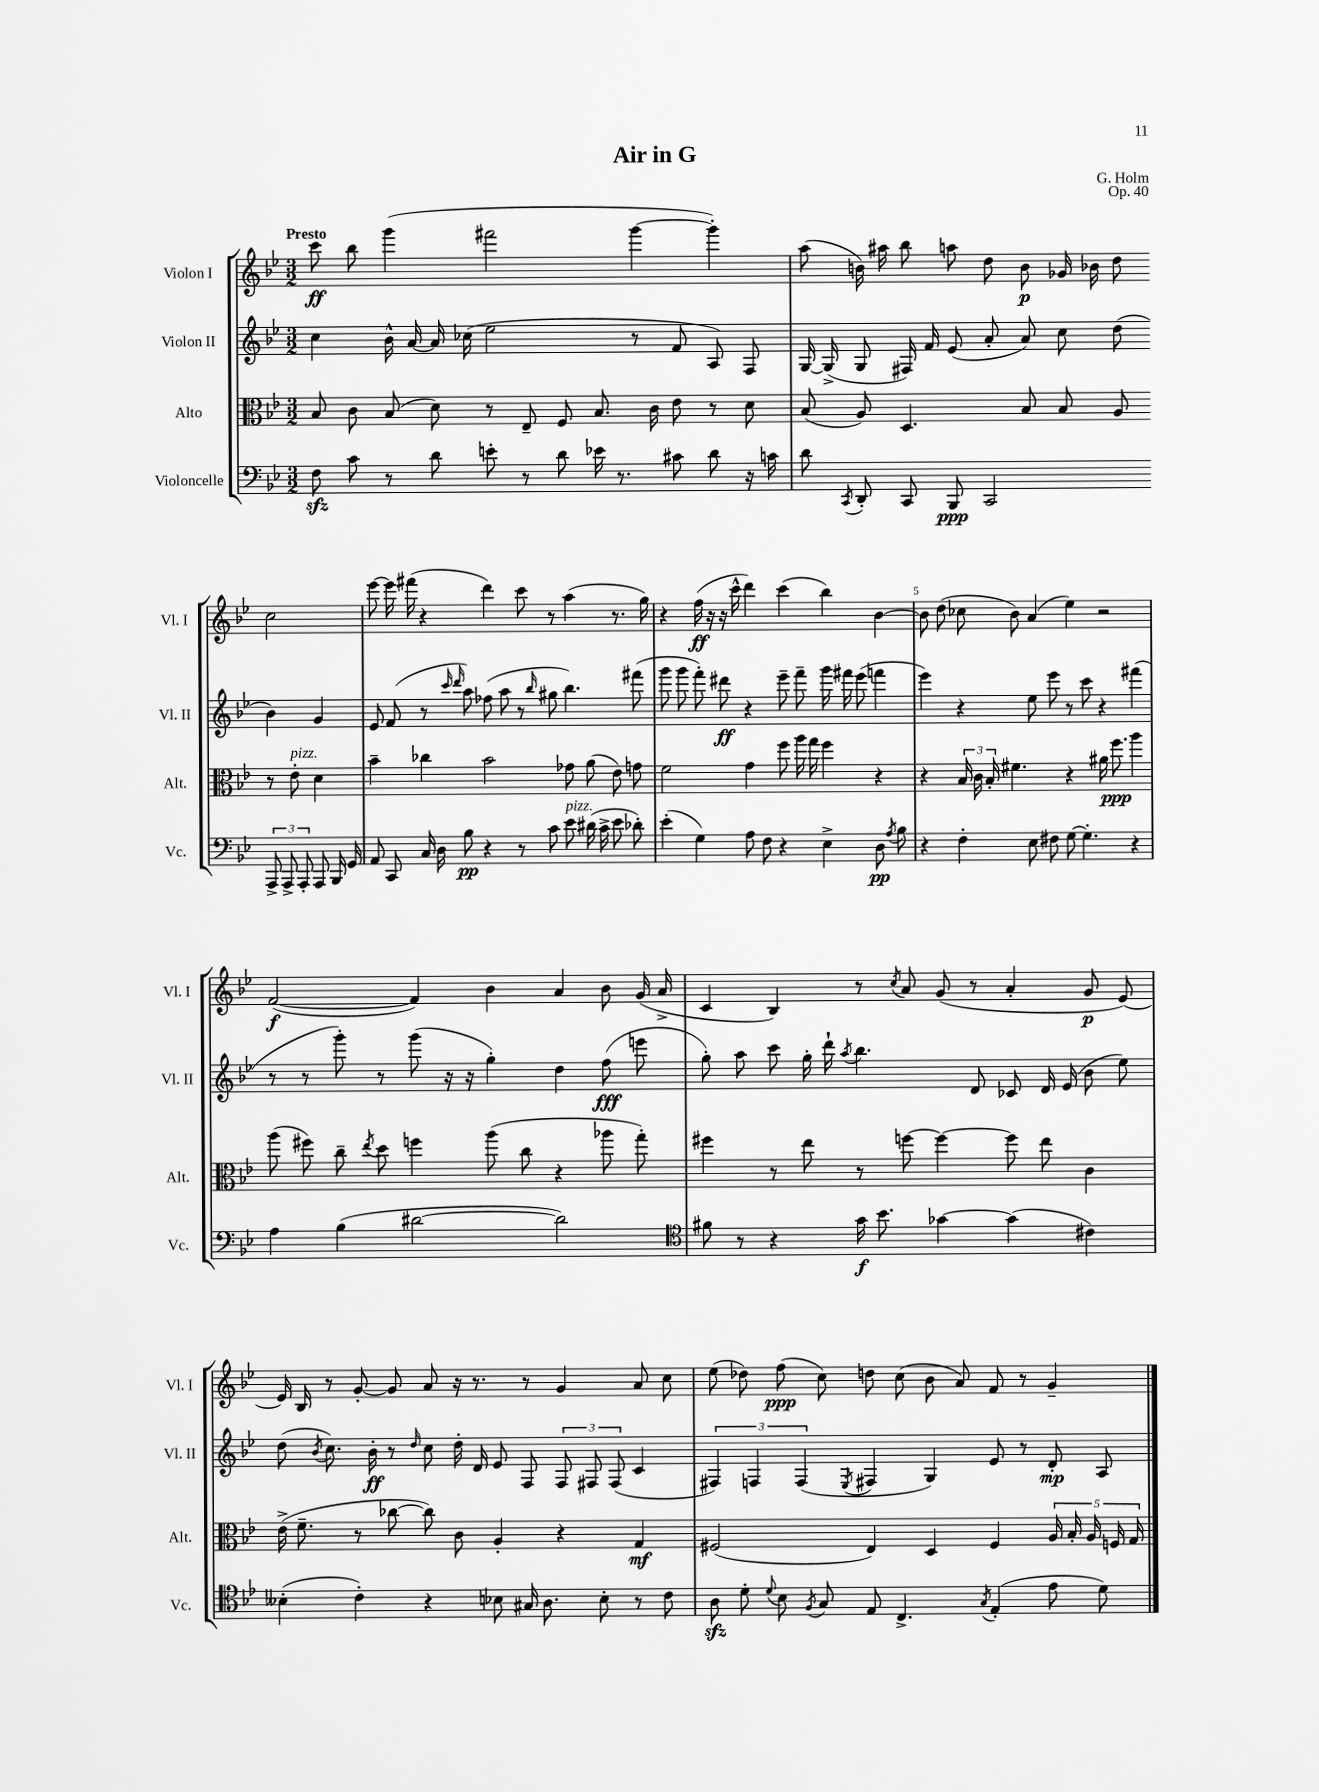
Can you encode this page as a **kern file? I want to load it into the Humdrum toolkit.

**kern	**dynam	**kern	**dynam	**kern	**dynam	**kern	**dynam
*part4	*part4	*part3	*part3	*part2	*part2	*part1	*part1
*staff4	*staff4	*staff3	*staff3	*staff2	*staff2	*staff1	*staff1
*I"Violoncelle	*	*I"Alto	*	*I"Violon II	*	*I"Violon I	*
*I'Vc.	*	*I'Alt.	*	*I'Vl. II	*	*I'Vl. I	*
*clefF4	*	*clefC3	*	*clefG2	*	*clefG2	*
*k[b-e-]	*	*k[b-e-]	*	*k[b-e-]	*	*k[b-e-]	*
*M3/2	*	*M3/2	*	*M3/2	*	*M3/2	*
=1	=1	=1	=1	=1	=1	=1	=1
!	!	!	!	!	!	!LO:TX:a:B:t=Presto	!
8Fzz\	.	8B-/	.	4cc\	.	8ccc\	ff
8c\	.	8c\	.	.	.	8bb-\	.
8r	.	(8B-/	.	16b-^^\	.	(4ggg\	.
.	.	.	.	[16a/	.	.	.
8d\	.	8d\)	.	16a/]	.	.	.
.	.	.	.	(16cc-X\	.	.	.
8en'\	.	8r	.	2ee-\	.	2fff#X\	.
8r	.	8E-~/	.	.	.	.	.
8d\	.	8F/	.	.	.	.	.
16e-X\	.	8.B-/	.	.	.	.	.
8.r	.	.	.	.	.	.	.
.	.	.	.	8r	.	[4ggg\	.
.	.	16c\	.	.	.	.	.
8c#X\	.	8e-\	.	8f/	.	.	.
8d\	.	8r	.	8A/)	.	4ggg'\])	.
16r	.	8d\	.	8F/	.	.	.
16cn\	.	.	.	.	.	.	.
=2	=2	=2	=2	=2	=2	=2	=2
8d\	.	(8B-/	.	[16G/	.	(8aa\	.
.	.	.	.	(16G^/]	.	.	.
8qCC/	.	.	.	.	.	.	.
8DD'/	.	8A/)	.	8G/	.	16bn\)	.
.	.	.	.	.	.	16aa#X\	.
8CC/	.	4.D/	.	16F#X/)	.	8bb-\	.
.	.	.	.	16f/	.	.	.
8BBB-/	ppp	.	.	(8e-/	.	8aan\	.
2CC/	.	.	.	8a'/	.	8dd\	.
.	.	8B-/	.	8a/)	.	8b\	p
.	.	8B-/	.	8cc\	.	16g-X/	.
.	.	.	.	.	.	16b-X\	.
.	.	8A/	.	(8dd\	.	8dd\	.
12AAA^/	.	8r	.	4b-\)	.	2cc\	.
12AAA^/	.	.	.	.	.	.	.
!	!	!LO:TX:a:i:t=pizz.	!	!	!	!	!
.	.	8e-'\	.	.	.	.	.
12AAA'/	.	.	.	.	.	.	.
8AAA/	.	4d\	.	4g/	.	.	.
16BBB-/	.	.	.	.	.	.	.
16GG/	.	.	.	.	.	.	.
!!LO:LB:g=z
=3	=3	=3	=3	=3	=3	=3	=3
8AA/	.	4b-~\	.	8e-/	.	[8eee-\	.
8CC/	.	.	.	(8f/	.	16eee-\]	.
.	.	.	.	.	.	(16fff#X\	.
16C/	.	4cc-X\	.	8r	.	4r	.
16D\	.	.	.	.	.	.	.
.	.	.	.	16qqccc/	.	.	.
.	.	.	.	16qqddd/	.	.	.
8B-\	pp	.	.	8aa\)	.	.	.
4r	.	2b-\	.	(8ff-X\	.	4ddd\)	.
.	.	.	.	8aa\	.	.	.
8r	.	.	.	8r	.	8ccc\	.
.	.	.	.	16qqbb-/	.	.	.
8c\	.	.	.	8gg#X\	.	8r	.
!LO:TX:a:i:t=pizz.	!	!	!	!	!	!	!
8e-\	.	8g-X\	.	4.bb-\)	.	(4aa\	.
(16d#X\	.	(8a\	.	.	.	.	.
16c^\	.	.	.	.	.	.	.
8e-\	.	8e-\)	.	.	.	8.r	.
8d-X'\)	.	8gn\	.	(8fff#X\	.	.	.
.	.	.	.	.	.	16gg\)	.
=4	=4	=4	=4	=4	=4	=4	=4
(4e-'\	.	2f\	.	8ggg\	.	4r	.
.	.	.	.	8ggg\	.	.	.
4G\)	.	.	.	8fff'\)	.	(16ff\	ff
.	.	.	.	.	.	16r	.
.	.	.	.	8ddd#X\	ff	16r	.
.	.	.	.	.	.	16ccc^^\	.
8A\	.	4g\	.	4r	.	4ddd\)	.
8F\	.	.	.	.	.	.	.
4r	.	8ff\	.	8eee-~\	.	(4ccc\	.
.	.	16aa\	.	8fff~\	.	.	.
.	.	16gg\	.	.	.	.	.
4E-^\	.	4ff\	.	16ggg\	.	4bb-\)	.
.	.	.	.	16fff#X\	.	.	.
.	.	.	.	(8eee-\	.	.	.
8D\	pp	4r	.	4fffn\	.	[4b-\	.
8qA/	.	.	.	.	.	.	.
8B-\	.	.	.	.	.	.	.
=5	=5	=5	=5	=5	=5	=5	=5
4r	.	4r	.	4eee-\)	.	8b-\]	.
.	.	.	.	.	.	(8dd\	.
4F'\	.	24B-/	.	4r	.	8cc-X\	.
.	.	24c\	.	.	.	.	.
.	.	24B-'/	.	.	.	.	.
.	.	4.f#X\	.	.	.	8b-\)	.
8E-\	.	.	.	8ee-\	.	(4a/	.
8F#X\	.	.	.	8eee-\	.	.	.
[8G\	.	4r	.	8r	.	4ee-\)	.
4.G'\]	.	.	.	8ccc\	.	.	.
.	.	16a#X\	.	4r	.	2r	.
.	.	8.ff\	ppp	.	.	.	.
4r	.	4aa\	.	(4fff#X\	.	.	.
!!LO:LB:g=z
=6	=6	=6	=6	=6	=6	=6	=6
4A\	.	(8aa\	.	8r	.	([2f/	f
.	.	8ff#X\)	.	8r	.	.	.
(4B-\	.	8cc~\	.	8ggg'\)	.	.	.
.	.	8qee-/	.	.	.	.	.
.	.	8dd\	.	8r	.	.	.
[2d#X\	.	4ffn\	.	(8ggg\	.	4f/])	.
.	.	.	.	16r	.	.	.
.	.	.	.	16r	.	.	.
.	.	(8aa\	.	4gg'\)	.	4b-\	.
.	.	8cc\	.	.	.	.	.
2d#\])	.	4r	.	4dd\	.	4a/	.
.	.	8aa-X\	.	(8ff\	fff	8b-\	.
.	.	8gg'\)	.	8eeen\	.	(16g/	.
.	.	.	.	.	.	16a^/	.
=7	=7	=7	=7	=7	=7	=7	=7
*clefC4	*	*	*	*	*	*	*
8f#X\	.	4ff#X\	.	8gg'\)	.	4c/	.
8r	.	.	.	8aa\	.	.	.
4r	.	8r	.	8ccc\	.	4B-/)	.
.	.	8ee-\	.	16gg'\	.	.	.
.	.	.	.	16ddd`\	.	.	.
.	.	.	.	8qaa/	.	.	.
16g\	f	8r	.	4.bb-\	.	8r	.
8.b-\	.	.	.	.	.	.	.
.	.	.	.	.	.	8qcc/	.
.	.	[8ffn\	.	.	.	8a/	.
[4g-X\	.	4ff\_	.	.	.	(8g/	.
.	.	.	.	8d/	.	8r	.
(4g-\]	.	8ff\]	.	8c-X/	.	4a'/	.
.	.	8ee-\	.	16d/	.	.	.
.	.	.	.	(16e-/	.	.	.
4c#X\)	.	4c\	.	8b-\	.	8g/	p
.	.	.	.	8ee-\)	.	[8e-/)	.
!!LO:LB:g=z
=8	=8	=8	=8	=8	=8	=8	=8
(4B--X'\	.	(16e-^\	.	(8dd\	.	16e-/]	.
.	.	8.f~\	.	.	.	16B-/	.
.	.	.	.	8qb-/	.	.	.
.	.	.	.	8.cc\)	.	8r	.
4c'\)	.	8r	.	.	.	[8g'/	.
.	.	.	.	16b-'\	ff	.	.
.	.	[8cc-X\	.	8r	.	8g/]	.
.	.	.	.	16qqdd/	.	.	.
4r	.	8cc-\])	.	8cc\	.	8a/	.
.	.	8c\	.	16dd'\	.	16r	.
.	.	.	.	16d/	.	8.r	.
8B-X\	.	4A'/	.	8e-/	.	.	.
16G#X/	.	.	.	8F/	.	8r	.
8.A\	.	.	.	.	.	.	.
.	.	4r	.	12F/	.	4g/	.
.	.	.	.	12F#X/	.	.	.
8B-'\	.	.	.	.	.	.	.
.	.	.	.	(12F#/	.	.	.
8r	.	4G/	mf	4c/	.	8a/	.
8c\	.	.	.	.	.	8cc\	.
=9	=9	=9	=9	=9	=9	=9	=9
8Azz\	.	(2F#X/	.	6F#X/)	.	(8ee-\	.
8d'\	.	.	.	.	.	8dd-X\)	.
.	.	.	.	6Fn/	.	.	.
8qqd/	.	.	.	.	.	.	.
8B-\	.	.	.	.	.	(8ff\	ppp
.	.	.	.	(6F/	.	.	.
8qF/	.	.	.	.	.	.	.
8G/	.	.	.	.	.	8cc\)	.
.	.	.	.	8qE-/	.	.	.
8E-/	.	4E-/)	.	4F#X/	.	8ddn\	.
4.C^/	.	.	.	.	.	(8cc\	.
.	.	4D/	.	4G/)	.	8b-\	.
.	.	.	.	.	.	8a/)	.
8qG/	.	.	.	.	.	.	.
(4E-'/	.	4F#/	.	8e-/	.	8f/	.
.	.	.	.	8r	.	8r	.
8e-\	.	20A/	.	8d'/	mp	4g~/	.
.	.	20B-'/	.	.	.	.	.
.	.	20A/	.	.	.	.	.
8d\)	.	.	.	8A/	.	.	.
.	.	20Fn/	.	.	.	.	.
.	.	20G/	.	.	.	.	.
==	==	==	==	==	==	==	==
*-	*-	*-	*-	*-	*-	*-	*-
